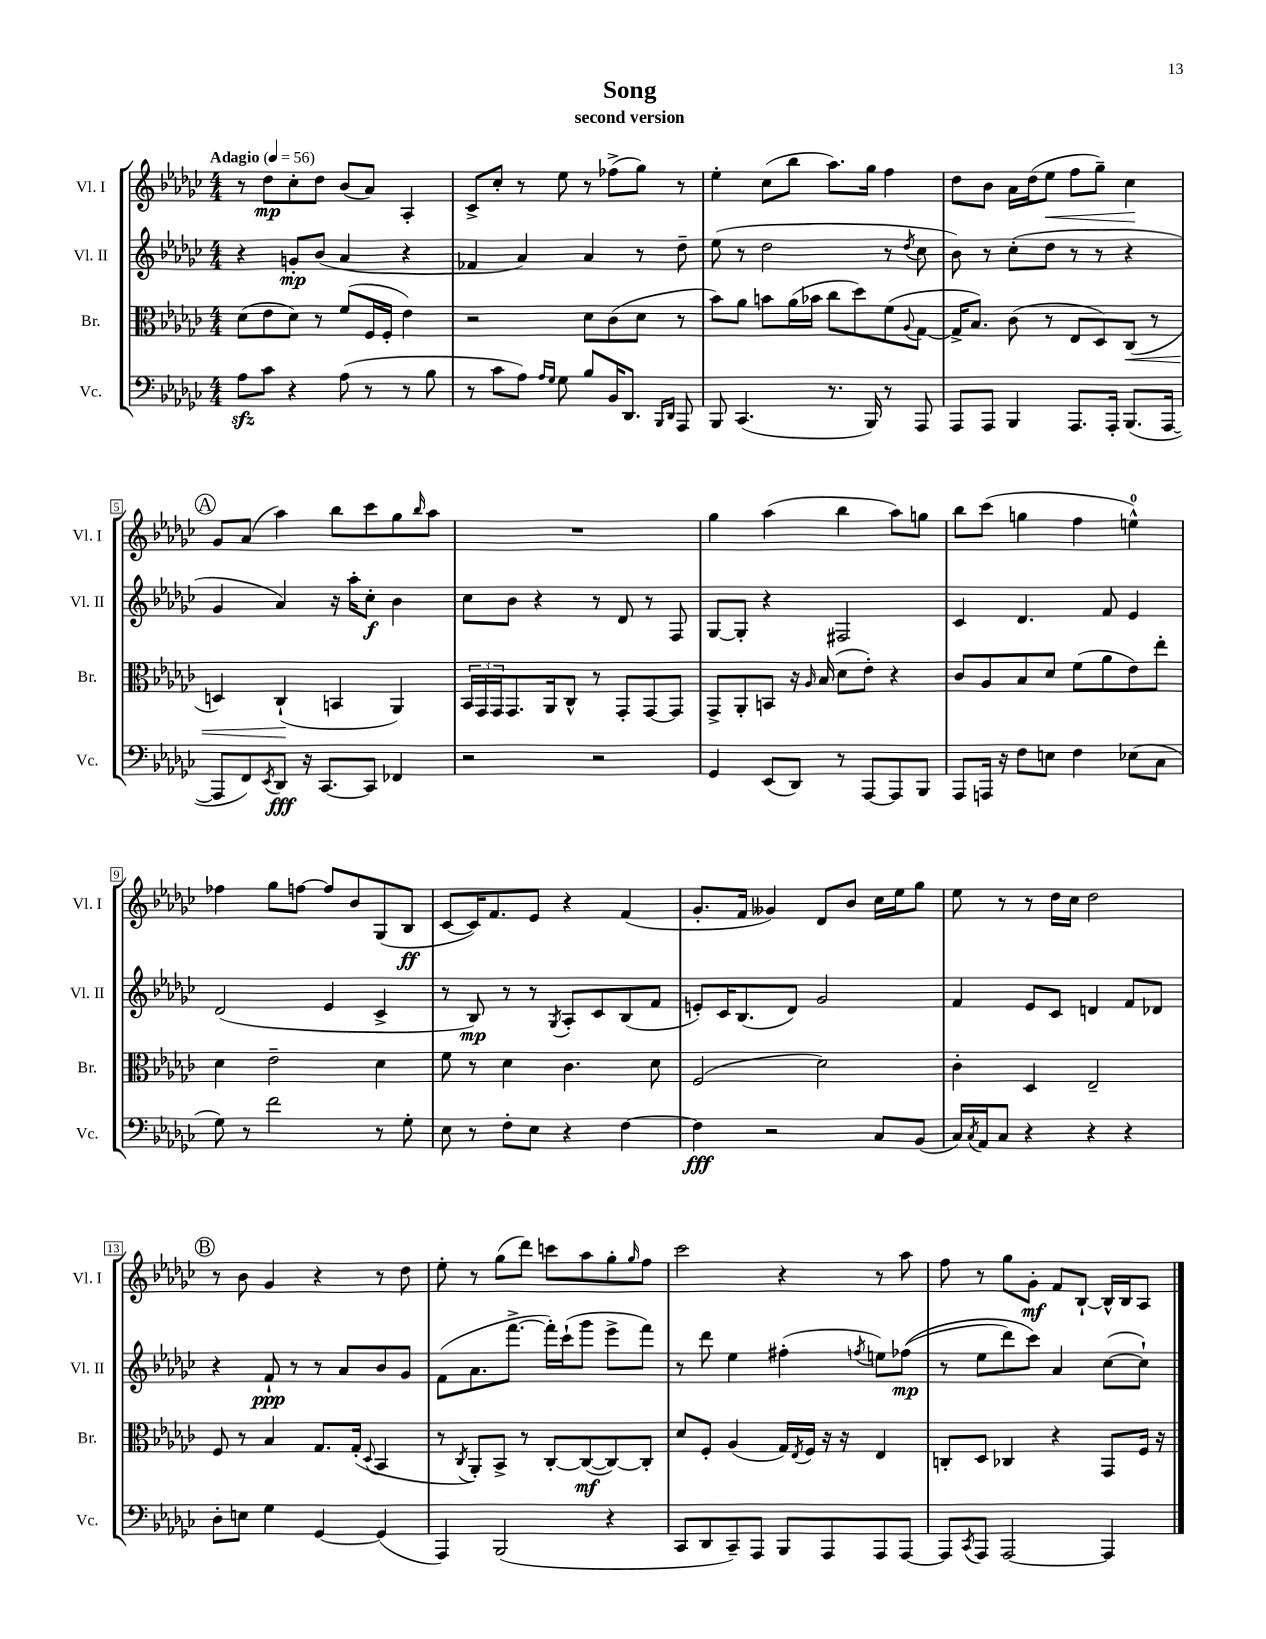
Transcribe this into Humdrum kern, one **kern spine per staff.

**kern	**dynam	**kern	**dynam	**kern	**dynam	**kern	**dynam
*part4	*part4	*part3	*part3	*part2	*part2	*part1	*part1
*staff4	*staff4	*staff3	*staff3	*staff2	*staff2	*staff1	*staff1
*I"Vc.	*	*I"Br.	*	*I"Vl. II	*	*I"Vl. I	*
*I'Vc.	*	*I'Br.	*	*I'Vl. II	*	*I'Vl. I	*
*clefF4	*	*clefC3	*	*clefG2	*	*clefG2	*
*k[b-e-a-d-g-c-]	*	*k[b-e-a-d-g-c-]	*	*k[b-e-a-d-g-c-]	*	*k[b-e-a-d-g-c-]	*
*M4/4	*	*M4/4	*	*M4/4	*	*M4/4	*
*MM56	*	*MM56	*	*MM56	*	*MM56	*
=1	=1	=1	=1	=1	=1	=1	=1
!	!	!	!	!	!	!LO:TX:a:B:t=Adagio	!
8A-zz\L	.	(8d-\L	.	4r	.	8r	.
8c-\J	.	8e-\	.	.	.	8dd-\L	mp
4r	.	8d-\J)	.	8gn'/L	mp	8cc-'\	.
.	.	8r	.	(8b-/J	.	8dd-\J	.
(8A-\	.	(8f/L	.	4a-/	.	(8b-/L	.
8r	.	16F/L	.	.	.	8a-/J)	.
.	.	16F'/JJ	.	.	.	.	.
8r	.	4e-\)	.	4r	.	4A-'/	.
8B-\	.	.	.	.	.	.	.
=2	=2	=2	=2	=2	=2	=2	=2
8r	.	2r	.	4f-X/	.	8c-^/L	.
8c-\L	.	.	.	.	.	8cc-'/J	.
8A-\J)	.	.	.	4a-/)	.	8r	.
16qqA-/LL	.	.	.	.	.	.	.
16qqG-/JJ	.	.	.	.	.	.	.
8G-\	.	.	.	.	.	8ee-\	.
8B-/L	.	8d-\L	.	4a-/	.	8r	.
16BB-/K	.	(8c-\	.	.	.	(8ff-X^\L	.
8.DD-/J	.	.	.	.	.	.	.
.	.	8d-\J	.	8r	.	8gg-\J)	.
16qqBBB-/LL	.	.	.	.	.	.	.
16qqDD-/JJ	.	.	.	.	.	.	.
8AAA-/	.	8r	.	8dd-~\	.	8r	.
=3	=3	=3	=3	=3	=3	=3	=3
8BBB-/	.	8b-\L)	.	(8ee-\	.	4ee-'\	.
(4.CC-/	.	8a-\J	.	8r	.	.	.
.	.	8bn\L	.	2dd-\	.	(8cc-\L	.
.	.	(16a-\L	.	.	.	8bb-\J	.
.	.	16b-X\JJ	.	.	.	.	.
8.r	.	8cc-\L	.	.	.	8.aa-\L)	.
.	.	8dd-\)	.	.	.	.	.
16BBB-/)	.	.	.	.	.	16gg-\Jk	.
8r	.	(8f\	.	8r	.	4ff\	.
.	.	8qqA-/	.	8qdd-/	.	.	.
8AAA-/	.	[8G-\J	.	8cc-\	.	.	.
=4	=4	=4	=4	=4	=4	=4	=4
8AAA-/L	.	16G-^/KL]	.	8b-\)	.	8dd-\L	.
.	.	8.B-/J)	.	.	.	.	.
8AAA-/J	.	.	.	8r	.	8b-\J	.
4BBB-/	.	(8c-\	.	(8cc-'\L	.	16a-\LL	.
.	.	.	.	.	.	(16dd-\J	.
!	!	!	!	!	!	!	!LO:HP:b
.	.	8r	.	8dd-\J	.	8ee-\J	<
8.AAA-/L	.	8E-/L	.	8r	.	8ff\L	.
.	.	8D-/)	.	8r	.	8gg-~\J)	.
16AAA-'/Jk	.	.	.	.	.	.	.
!	!	!	!LO:HP:b	!	!	!	!
(8.BBB-/L	.	(8C-/J	<	4r	.	4cc-\	.
.	.	8r	.	.	.	.	.
[16AAA-/Jk	.	.	.	.	.	.	.
.	.	.	.	.	.	.	[
!!LO:LB:g=z
!!LO:REH:place=s1:t=A
=5	=5	=5	=5	=5	=5	=5	=5
8AAA-/L]	.	4Dn/)	.	4g-/	.	8g-/L	.
8FF/)	.	.	.	.	.	(8a-/J	.
8qEE-/	.	.	.	.	.	.	.
8DD-/J	fff	(4C-`/	.	4a-/)	.	4aa-\)	.
16r	.	.	.	.	.	.	.
[8.CC-/L	.	.	.	.	.	.	.
.	.	4BBn/	[	16r	.	8bb-\L	.
.	.	.	.	16aa-'\KL	.	.	.
8CC-/J]	.	.	.	8cc-'\J	f	8ccc-\	.
4FF-X/	.	4AA-/)	.	4b-\	.	8gg-\	.
.	.	.	.	.	.	16qqbb-/	.
.	.	.	.	.	.	8aa-\J	.
=6	=6	=6	=6	=6	=6	=6	=6
2r	.	24BB-/LL	.	8cc-\L	.	1r	.
.	.	24GG-/	.	.	.	.	.
.	.	24GG-/J	.	.	.	.	.
.	.	8.GG-/	.	8b-\J	.	.	.
.	.	.	.	4r	.	.	.
.	.	16AA-/k	.	.	.	.	.
.	.	8C-^^/J	.	.	.	.	.
2r	.	8r	.	8r	.	.	.
.	.	8GG-'/L	.	8d-/	.	.	.
.	.	[8GG-/	.	8r	.	.	.
.	.	8GG-/J]	.	8F/	.	.	.
=7	=7	=7	=7	=7	=7	=7	=7
4GG-/	.	8GG-^/L	.	[8G-/L	.	4gg-\	.
.	.	8AA-'/	.	8G-'/J]	.	.	.
(8EE-/L	.	8BBn/J	.	4r	.	(4aa-\	.
8DD-/J)	.	16r	.	.	.	.	.
.	.	16qqA-/	.	.	.	.	.
.	.	(16B-/	.	.	.	.	.
8r	.	8d-\L	.	2F#X/	.	4bb-\	.
[8AAA-/L	.	8e-'\J)	.	.	.	.	.
8AAA-/]	.	4r	.	.	.	8aa-\L)	.
8BBB-/J	.	.	.	.	.	8ggn\J	.
=8	=8	=8	=8	=8	=8	=8	=8
8AAA-/L	.	8c-/L	.	4c-/	.	8bb-\L	.
16AAAn/Jk	.	8A-/	.	.	.	(8ccc-\J	.
16r	.	.	.	.	.	.	.
8F\L	.	8B-/	.	4.d-/	.	4ggn\	.
8En\J	.	8d-/J	.	.	.	.	.
4F\	.	(8f\L	.	.	.	4ff\	.
.	.	8a-\	.	8f/	.	.	.
(8E-X\L	.	8e-\)	.	4e-/	.	4een^^\)	.
8C-\J	.	8ee-'\J	.	.	.	.	.
!!LO:LB:g=z
=9	=9	=9	=9	=9	=9	=9	=9
8G-\)	.	4d-\	.	(2d-/	.	4ff-X\	.
8r	.	.	.	.	.	.	.
2f\	.	2e-~\	.	.	.	8gg-\L	.
.	.	.	.	.	.	[8ffn\J	.
.	.	.	.	4e-/	.	8ff/L]	.
.	.	.	.	.	.	8b-/	.
8r	.	4d-\	.	4c-^/	.	(8G-/	.
8G-'\	.	.	.	.	.	8B-/J	ff
=10	=10	=10	=10	=10	=10	=10	=10
8E-\	.	8f\	.	8r	.	[8c-/L	.
8r	.	8r	.	8B-/)	mp	16c-/K])	.
.	.	.	.	.	.	8.f/	.
8F'\L	.	4d-\	.	8r	.	.	.
8E-\J	.	.	.	8r	.	8e-/J	.
.	.	.	.	8qG-/	.	.	.
4r	.	4.c-\	.	8A-'/L	.	4r	.
.	.	.	.	8c-/	.	.	.
[4F\	.	.	.	(8B-/	.	(4f/	.
.	.	8d-\	.	8f/J	.	.	.
=11	=11	=11	=11	=11	=11	=11	=11
4F\]	fff	(2F/	.	8en'/L)	.	8.g-'/L	.
.	.	.	.	16c-/K	.	.	.
.	.	.	.	(8.B-/	.	16f/Jk	.
2r	.	.	.	.	.	4g--X/)	.
.	.	.	.	8d-/J)	.	.	.
.	.	2d-\)	.	2g-/	.	8d-/L	.
.	.	.	.	.	.	8b-/J	.
8C-/L	.	.	.	.	.	16cc-\LL	.
.	.	.	.	.	.	16ee-\J	.
(8BB-/J	.	.	.	.	.	8gg-\J	.
=12	=12	=12	=12	=12	=12	=12	=12
16C-/LL)	.	4c-'\	.	4f/	.	8ee-\	.
8qC-/	.	.	.	.	.	.	.
16AA-/J	.	.	.	.	.	.	.
8C-/J	.	.	.	.	.	8r	.
4r	.	4D-/	.	8e-/L	.	8r	.
.	.	.	.	8c-/J	.	16dd-\LL	.
.	.	.	.	.	.	16cc-\JJ	.
4r	.	2E-~/	.	4dn/	.	2dd-\	.
4r	.	.	.	8f/L	.	.	.
.	.	.	.	8d-X/J	.	.	.
!!LO:LB:g=z
!!LO:REH:place=s1:t=B
=13	=13	=13	=13	=13	=13	=13	=13
8D-'\L	.	8F/	.	4r	.	8r	.
8En\J	.	8r	.	.	.	8b-\	.
4G-\	.	4B-/	.	8f`/	ppp	4g-/	.
.	.	.	.	8r	.	.	.
[4GG-/	.	8.G-/L	.	8r	.	4r	.
.	.	.	.	8a-/L	.	.	.
.	.	(16G-'/Jk	.	.	.	.	.
.	.	8qqD-/	.	.	.	.	.
(4GG-/]	.	4BB-/	.	8b-/	.	8r	.
.	.	.	.	8g-/J	.	8dd-\	.
=14	=14	=14	=14	=14	=14	=14	=14
4AAA-/)	.	8r	.	(8f\L	.	8ee-'\	.
.	.	8qC-/	.	.	.	.	.
.	.	8AA-'/L)	.	8.a-\	.	8r	.
(2BBB-/	.	8BB-^/J	.	.	.	(8gg-\L	.
.	.	.	.	[8.fff^\J	.	.	.
.	.	8r	.	.	.	8ddd-\J)	.
.	.	[8C-'/L	.	16fff'\LL])	.	8cccn\L	.
.	.	.	.	(16ccc-`\J	.	.	.
.	.	(8C-/_	mf	8ggg-\J	.	8aa-\	.
4r	.	8C-/_)	.	8eee-^\L	.	8gg-'\	.
.	.	.	.	.	.	16qqgg-/	.
.	.	8C-'/J]	.	8fff\J)	.	8ff\J	.
=15	=15	=15	=15	=15	=15	=15	=15
8CC-/L	.	8d-/L	.	8r	.	2ccc-\	.
8DD-/	.	8F'/J	.	8ddd-\	.	.	.
8CC-~/)	.	(4A-/	.	4ee-\	.	.	.
8AAA-/J	.	.	.	.	.	.	.
8BBB-/L	.	16G-/LL)	.	(4ff#X'\	.	4r	.
.	.	8qE-/	.	.	.	.	.
.	.	16F/JJ	.	.	.	.	.
8AAA-/	.	16r	.	.	.	.	.
.	.	16r	.	.	.	.	.
.	.	.	.	8qffn/	.	.	.
8AAA-/	.	4E-/	.	8een\L)	.	8r	.
[8AAA-/J	.	.	.	((8ff-X\J	mp	8aa-\	.
=16	=16	=16	=16	=16	=16	=16	=16
8AAA-/L]	.	8Cn'/L	.	8r	.	8ff\	.
8qCC-/	.	.	.	.	.	.	.
8AAA-/J	.	8D-/J	.	8ee-\L	.	8r	.
[2AAA-/	.	4C-X/	.	8ddd-\)	.	8gg-\L	.
.	.	.	.	8ccc-\J)	.	8g-'\J	mf
.	.	4r	.	4a-/	.	8f/L	.
.	.	.	.	.	.	[8B-`/J	.
4AAA-/]	.	8GG-/L	.	([8cc-\L	.	16B-^^/LL]	.
.	.	.	.	.	.	16B-/J	.
.	.	16F/Jk	.	8cc-`\J])	.	8A-/J	.
.	.	16r	.	.	.	.	.
==	==	==	==	==	==	==	==
*-	*-	*-	*-	*-	*-	*-	*-
